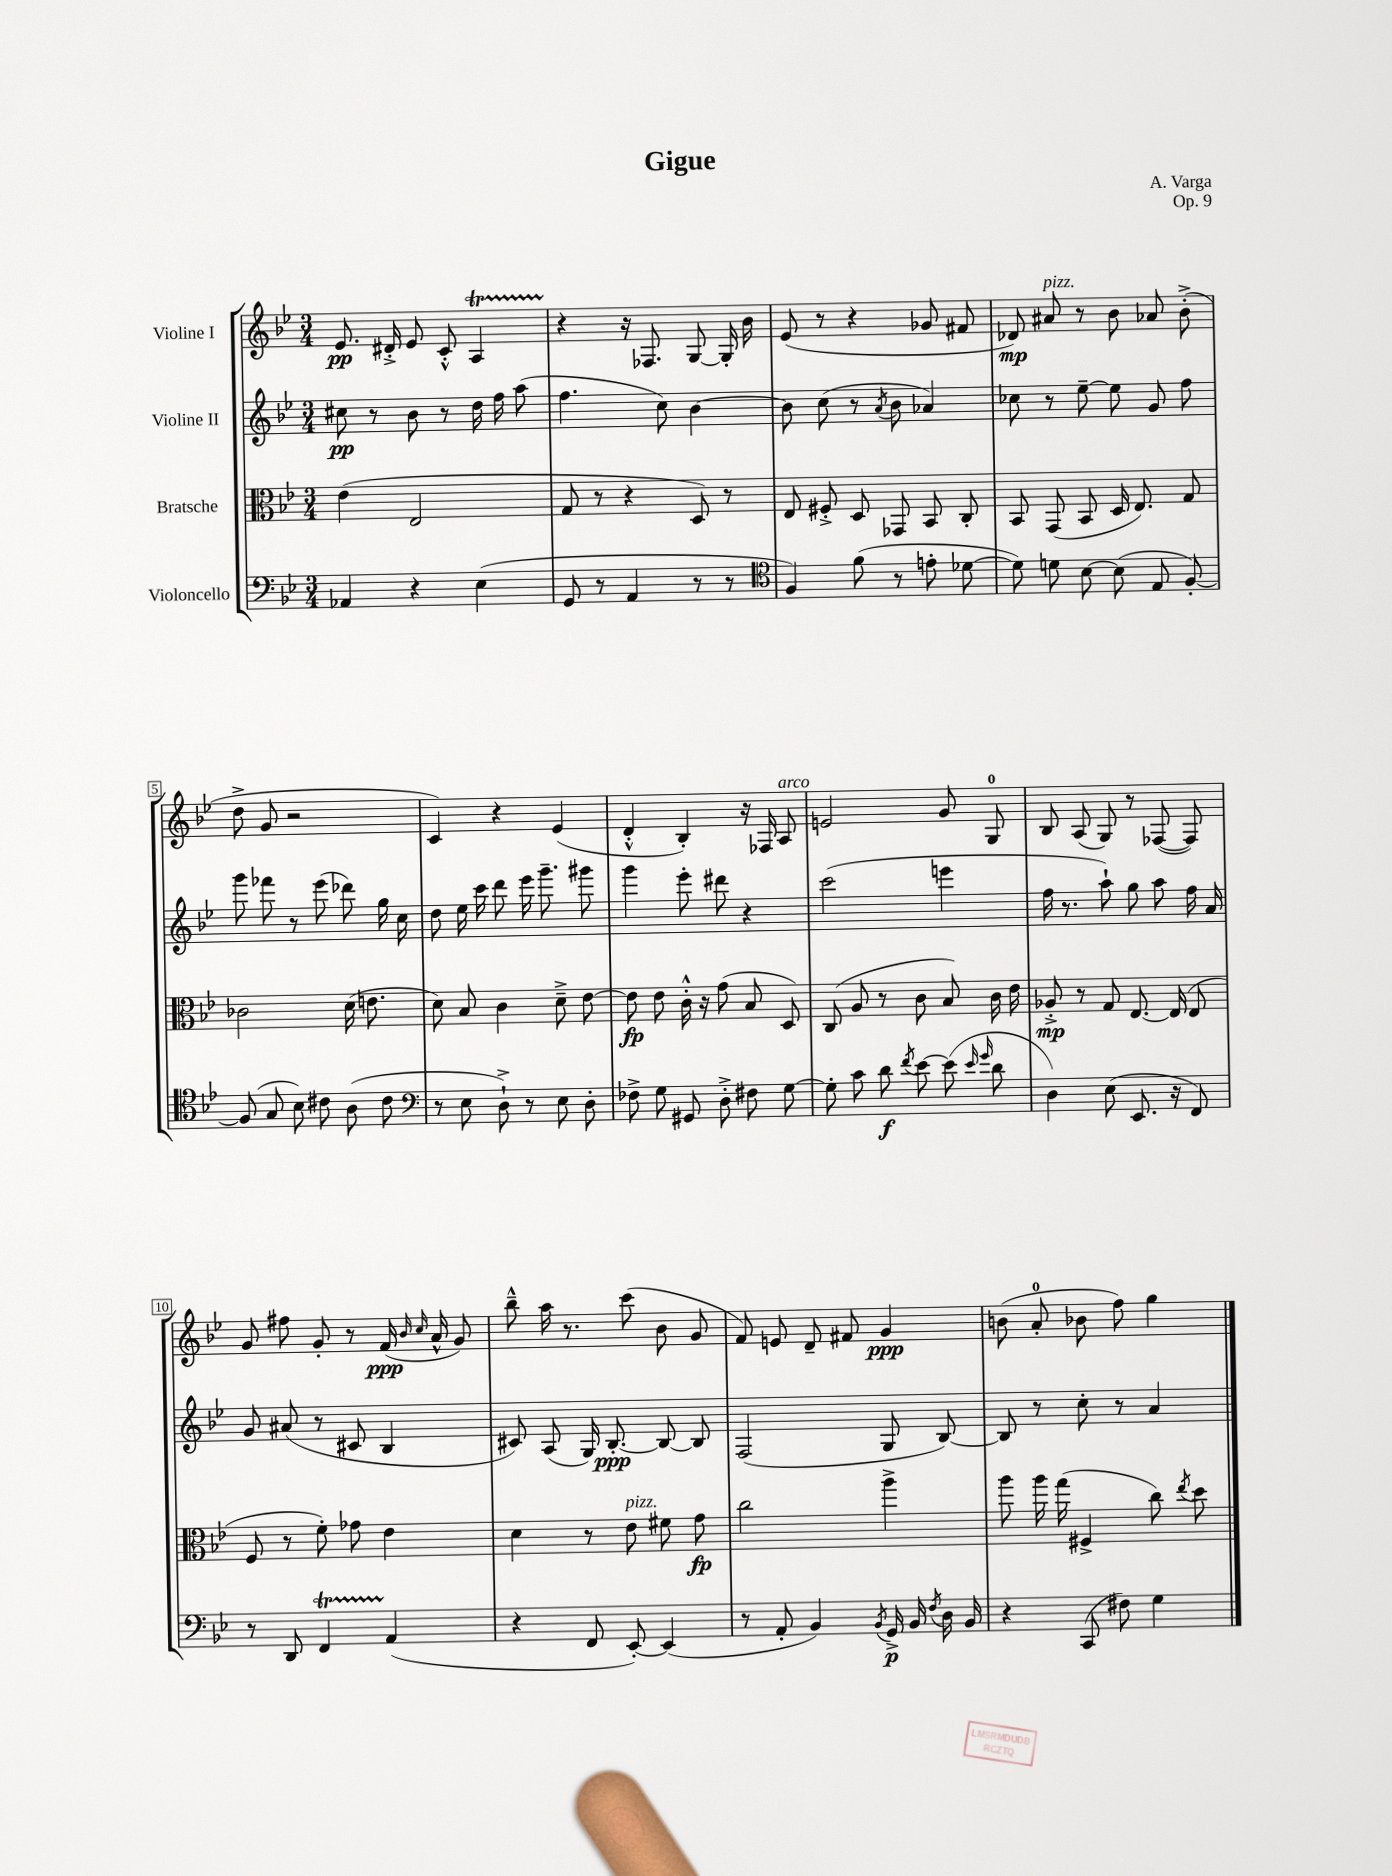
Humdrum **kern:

**kern	**kern	**kern	**kern
*staff4	*staff3	*staff2	*staff1
*clefF4	*clefC3	*clefG2	*clefG2
*k[b-e-]	*k[b-e-]	*k[b-e-]	*k[b-e-]
*M3/4	*M3/4	*M3/4	*M3/4
4AA-	(4e-	8cc#	8.e-
.	.	8r	.
.	.	.	16d#'^
4r	2E-	8b-	8e-
.	.	8r	8c'^^
(4E-	.	16dd	4A
.	.	16ff	.
.	.	(8aa	.
=	=	=	=
8GG	8G	4.ff	4r
8r	8r	.	.
4AA	4r	.	16r
.	.	.	8.F-
.	.	8cc)	.
8r	8D)	[4b-	[8G
8r	8r	.	16G']
.	.	.	16b-
=	=	=	=
*clefC4	*	*	*
4F)	8E-	8b-]	(8e-
.	8F#'^	(8cc	8r
(8f	8D	8r	4r
.	.	8qa	.
8r	8GG-	8b-	.
8e'	8BB-	4a-)	8g-
[8d-	8C'	.	8f#
=	=	=	=
8d-])	8BB-	8cc-	8d-)
8d	(8GG	8r	8a#
[8B-	8BB-	[8ee-~	8r
(8B-]	16D	8ee-]	8b-
.	8.E-)	.	.
8E-	.	8g	8a-
[8F')	8G	8ff	(8b-'^
=	=	=	=
(8F]	2c-	8ggg	8dd^
8G	.	8fff-	8g
8B-)	.	8r	2r
8c#	.	(8eee-	.
(8A	(16d	8ddd-)	.
.	8.e	.	.
8c#	.	16gg	.
.	.	16cc	.
=	=	=	=
*clefF4	*	*	*
8r	8d)	8dd	4c)
8E-	8B-	16ee-	.
.	.	16ccc	.
8D`^)	4c	8ddd	4r
8r	.	16eee-	.
.	.	8.ggg~	.
8E-	8d~^	.	(4e-
8D'	[8e-	8ggg#	.
=	=	=	=
8F-^	8e-]	4ggg	4d'^^
8G	8e-	.	.
8GG#	16c'^^	8eee-'	4B-')
.	16r	.	.
8D'^	(8g	8ddd#	.
8F#	8B-	4r	16r
.	.	.	16F-
[8G	8D)	.	8A
=	=	=	=
8G']	(8C	(2ccc	2e
8c	8A	.	.
8d	8r	.	.
8qf	.	.	.
[8e-	8c	.	.
(8e-]	8B-)	4eee	8g
16qqe-	.	.	.
16qqg	.	.	.
8d	16c	.	8G
.	16e-	.	.
=	=	=	=
4D)	8A-'^	16ff	8B-
.	.	8.r	.
.	8r	.	(8A
(8E-	8G	8aa`)	8G)
8.EE-	[8.E-	8gg	8r
.	.	8aa	([8F-
16r	(16E-]	.	.
8FF)	8E-	16ff	8F-])
.	.	16a	.
=	=	=	=
8r	8F	8g	8g
8DD	8r	(8a#	8ff#
4FF	8f')	8r	8g'
.	8g-	8c#	8r
(4AA	4e-	4B-	(16f
.	.	.	16qqb-
.	.	.	16qqcc
.	.	.	16a^^
.	.	.	8g)
=	=	=	=
4r	4d	8c#)	8bb-~^^
.	.	(8A	16aa
.	.	.	8.r
8FF	8r	16G)	.
.	.	[8.B-'	.
[8EE-')	8e-	.	(8ccc
(4EE-]	8f#	8B-_	8b-
.	8g	8B-]	8g
=	=	=	=
8r	2cc	(2F	8f)
8AA'	.	.	8e
4BB-)	.	.	8d~
.	.	.	8f#
8qBB-	.	.	.
16GG^	4aa^	8G	4g
16BB-	.	.	.
8qF	.	.	.
16D	.	[8B-)	.
16BB-	.	.	.
=	=	=	=
4r	8aa	8B-]	(8b
.	16aa	8r	8a'
.	(16gg	.	.
(8CC	4F#^	8cc'	8b-
8F#)	.	8r	8ff)
4G	8cc)	4a	4gg
.	8qee-	.	.
.	8dd	.	.
==	==	==	==
*-	*-	*-	*-
